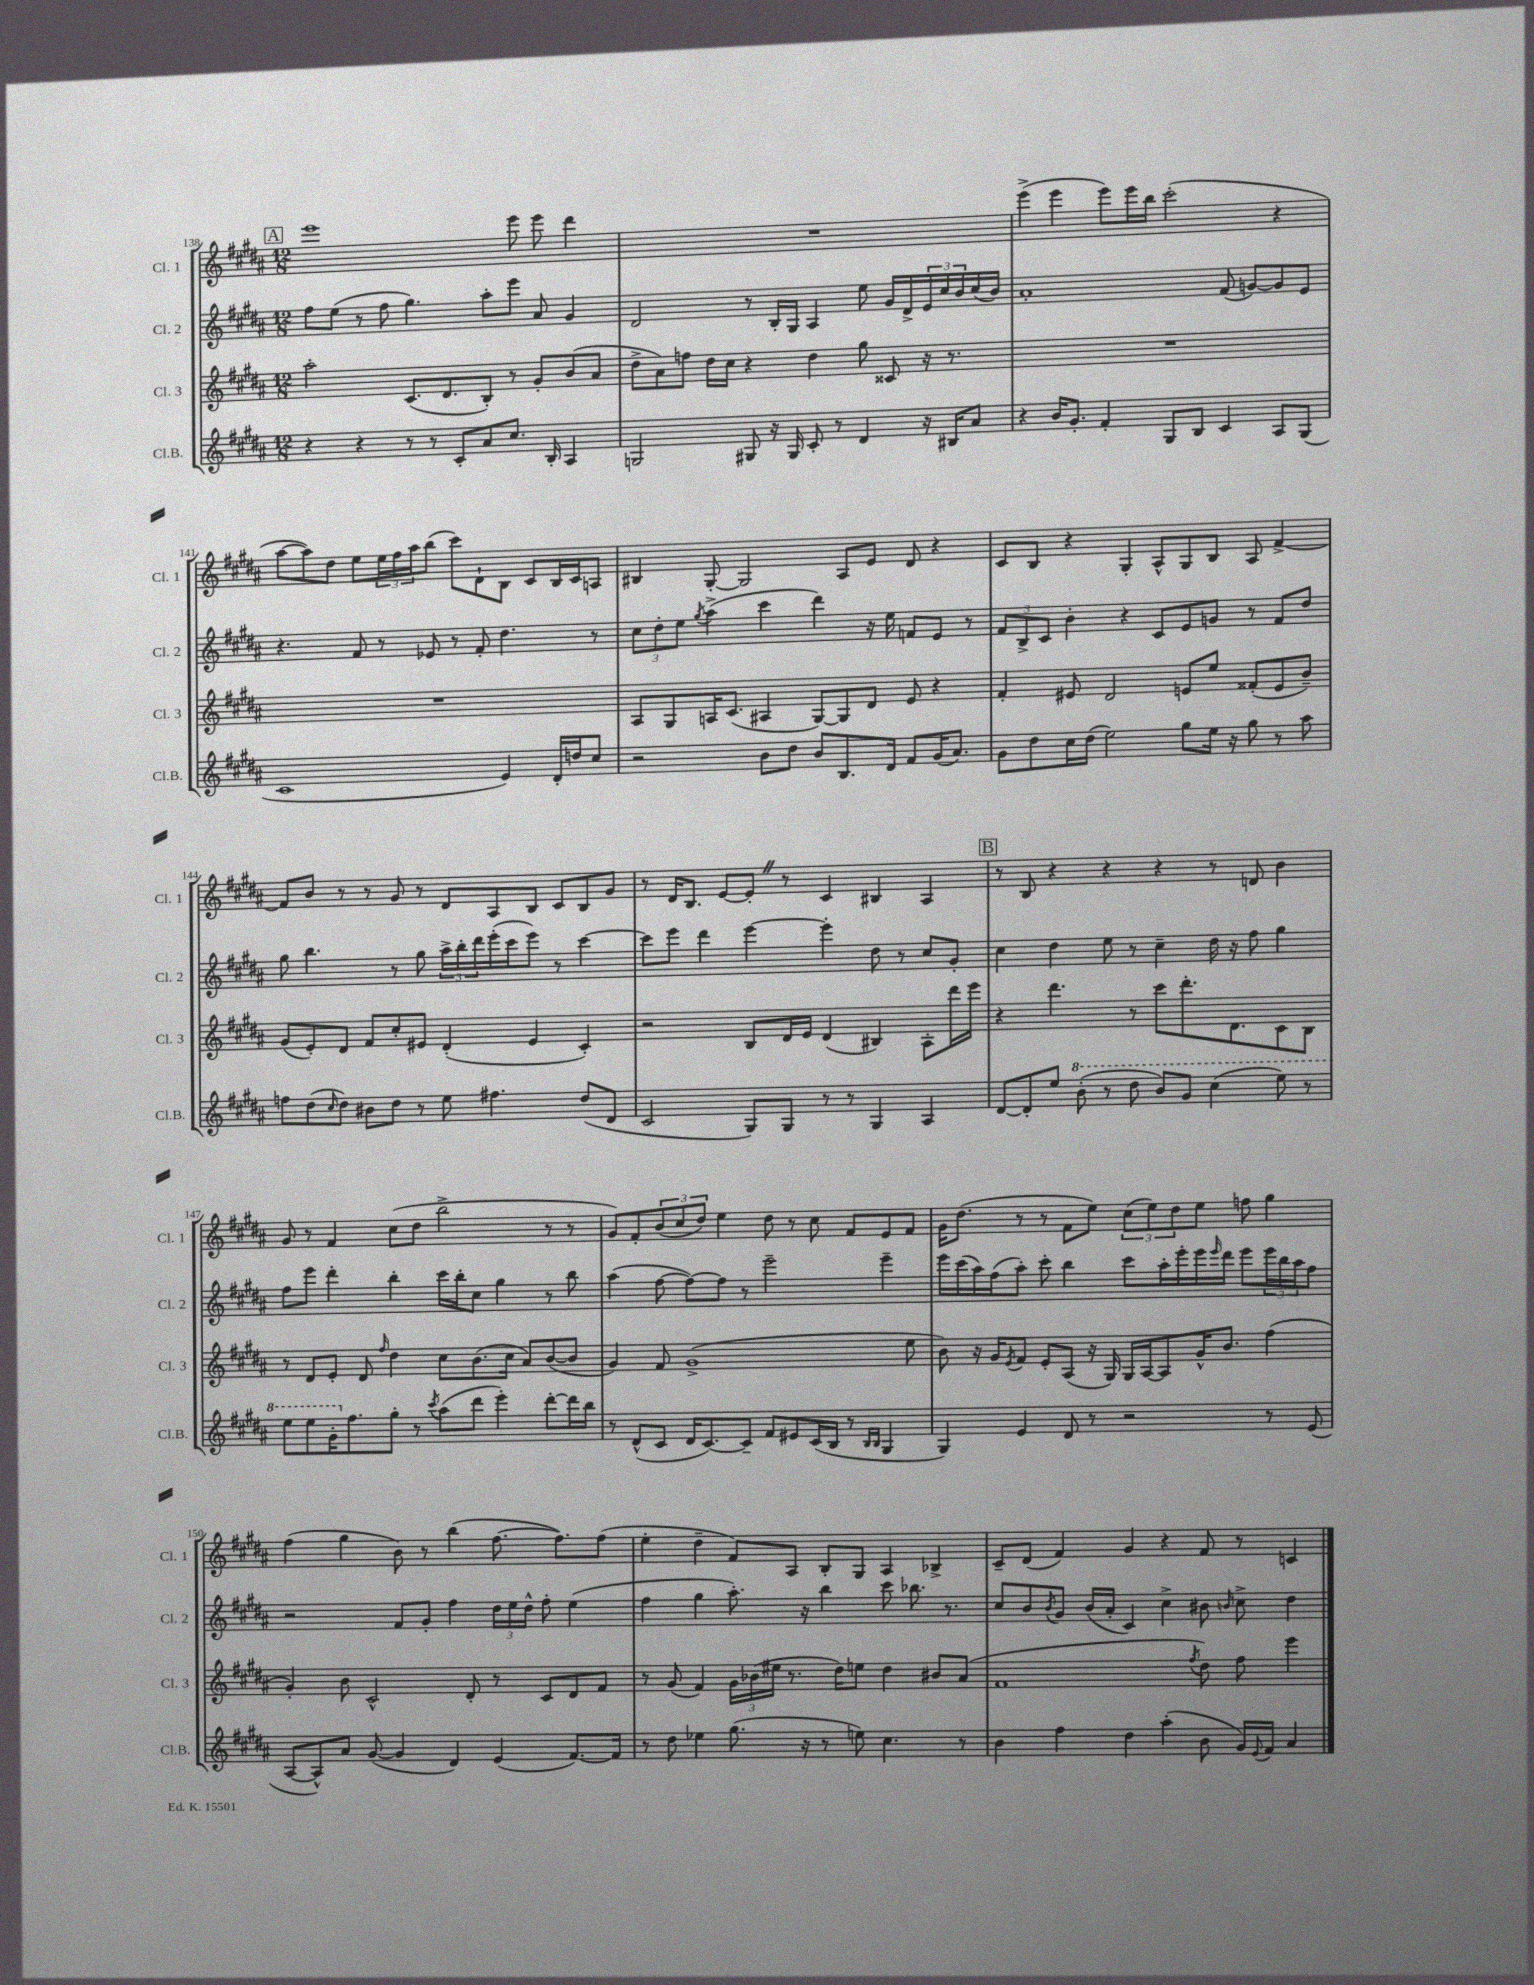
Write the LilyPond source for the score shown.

<<
\new StaffGroup <<
\new Staff = "s0" \with { instrumentName = "Cl. 1" shortInstrumentName = "Cl. 1" } {
    \clef treble \key b \major \numericTimeSignature \time 12/8
    \mark \markup { \box "A" } e'''1 e'''8 e'''8 dis'''4 |
    R1. |
    e'''4->( e'''4 e'''8) e'''16 b''16 cis'''2-.( r4 |
    ais''8~ ais''8) dis''8 e''8 \tuplet 3/2 { e''16 fis''16 ais''16 } b''8( cis'''8) dis'8-! b8 cis'8 b16 cis'16 a8 |
    bis4 gis8~-. gis2 ais8 e'8 dis'8 r4 |
    cis'8 b8 r4 gis4-. ais8-^ gis8 b8 ais8 fis'4~-> |
    fis'8 b'8 r8 r8 gis'8 r8 dis'8 ais8 b8 cis'8 b8 gis'8 |
    r8 dis'16 b8. e'8~ e'8-. \once \override BreathingSign.text = \markup { \musicglyph "scripts.caesura.straight" } \breathe r8 cis'4 bis4 ais4 |
    \mark \markup { \box "B" } r8 b8 r4 r4 r4 r8 d'8 b'4 |
    gis'8 r8 fis'4 cis''8( dis''8 b''2-> r8 r8 |
    gis'8) fis'8-. \tuplet 3/2 { b'8( cis''8 dis''8) } e''4 dis''8 r8 cis''8 fis'8 e'8 fis'8 |
    gis'16 dis''8.( r8 r8 fis'8 e''8) \tuplet 3/2 { cis''8( e''8) dis''8 } e''8 f''8 gis''4 |
    fis''4( gis''4 b'8) r8 b''4( fis''8.~ fis''8.) fis''8( |
    e''4-. dis''4-- fis'8) ais8 b8-. gis8 ais4 bes4-> |
    cis'8-- dis'8( fis'4) gis'4 r4 fis'8 r8 c'4 \bar "|." |
}
\new Staff = "s1" \with { instrumentName = "Cl. 2" shortInstrumentName = "Cl. 2" } {
    \clef treble \key b \major \numericTimeSignature \time 12/8
    \mark \markup { \box "A" } fis''8 e''8( r8 fis''8 gis''4.) ais''8-. e'''8 ais'8 gis'4 |
    dis'2 r8 b16-. gis16 ais4 e''8 gis'16 dis'16-> \tuplet 3/2 { e'16 cis''16 b'16 } cis''16( b'16) |
    ais'1-. fis'8( g'8~) g'8 e'8 |
    r4. fis'8 r8 ees'8 r8 fis'8-. dis''4. r8 |
    \tuplet 3/2 { cis''8 dis''8-. e''8 } \acciaccatura { gis''8 } ais''4->( cis'''4 dis'''4) r16 e''16 f'8 e'8 r8 |
    \tuplet 3/2 { fis'8 b8-> cis'8 } b'4-. r4 cis'8 e'8 g'8 r8 fis'8 dis''8 |
    gis''8 b''4. r8 gis''8 \tuplet 3/2 { ais''16-> b''16-. dis'''16 } e'''16-.( cis'''16 e'''8) r8 cis'''4~ |
    cis'''8 e'''8 dis'''4 e'''4~ e'''4-. dis''8 r8 cis''8 gis'8-. |
    \mark \markup { \box "B" } cis''4 dis''4 e''8 r8 cis''4-- dis''16 r16 fis''8 gis''4 |
    fis''8 e'''8 dis'''4-. b''4-. cis'''16 b''16-. cis''8 gis''4 r8 b''8 |
    ais''4( fis''8~ fis''8~) fis''8 r8 e'''2-- e'''4-- |
    e'''16 cis'''16( ais''16) fis''16( ais''8-.) cis'''8-. b''4 cis'''8 ais''16-. e'''16-. e'''16 \grace { e'''16 } dis'''16 e'''8 \tuplet 3/2 { e'''16 b''16 ais''16 } fis''8 |
    r2 fis'8 gis'8-. fis''4 \tuplet 3/2 { dis''16 e''16 dis''16-^ } fis''8-. e''4( |
    fis''4 gis''4 ais''8.-.) r16 b''4 cis'''8 bes''8. r8. |
    cis''8 b'8 \acciaccatura { b'8 } gis'8 b'16( ais'16-. cis'4) cis''4-> bis'8 \grace { b'16 } cis''8-> dis''4 \bar "|." |
}
\new Staff = "s2" \with { instrumentName = "Cl. 3" shortInstrumentName = "Cl. 3" } {
    \clef treble \key b \major \numericTimeSignature \time 12/8
    \mark \markup { \box "A" } ais''2-. cis'8.( dis'8. b8-.) r8 gis'8-. b'8( ais'8 |
    dis''8-> ais'8) f''8 dis''16 cis''16 r4 dis''4 gis''8 cisis'8 r16 r8. |
    R1. |
    R1. |
    ais8 gis8 a16 cis'8.( ais4 gis8~) gis8 dis'8 e'8 r4 |
    fis'4-. eis'8 dis'2 e'8 e''8 fisis'8-.( e'8 b'8--) |
    gis'8( e'8-.) dis'8 fis'8 cis''8-. eis'8 dis'4-.( eis'4 cis'4-.) |
    r2 b8 dis'16 e'16 dis'4( bis4) ais8-. dis'''16 e'''16 |
    \mark \markup { \box "B" } r4 dis'''4. r8 cis'''8 dis'''8.-. dis'8. cis'8 b8 |
    r8 dis'8 e'8-. dis'8 \grace { fis''16 } dis''4 cis''8 b'8.( cis''16 ais'8) b'8~( b'8 |
    gis'4) fis'8 gis'1->( e''8 |
    b'8) r16 gis'16 \acciaccatura { e'8 } fis'8 e'8-. ais8( r16 gis16) gis16 ais16~ ais8 gis'16-^ b'8. fis''4( |
    gis'4-.) b'8 cis'2-^ dis'8-. r8 cis'8 dis'8 fis'8 |
    r8 gis'8( fis'4) \tuplet 3/2 { gis'16 bes'16( eis''16 } r8. dis''16) e''8 dis''4 bis'8 ais'8( |
    fis'1 \acciaccatura { fis''8 } dis''8) fis''8 e'''4 \bar "|." |
}
\new Staff = "s3" \with { instrumentName = "Cl.B." shortInstrumentName = "Cl.B." } {
    \clef treble \key b \major \numericTimeSignature \time 12/8
    \mark \markup { \box "A" } r4 r4 r8 r8 cis'8-. ais'8 cis''8. b16-. ais4 |
    g2 gis8 r16 gis16 cis'8-. r8 dis'4 r16 bis16 ais'8 |
    r4 b'16 gis'8.-. fis'4-. gis8 b8 cis'4 ais8 gis8( |
    cis'1 e'4) dis'16-. d''16 cis''8 |
    r2 b'8 dis''8 b'8 b8. dis'16 fis'8 gis'16( ais'8.) |
    gis'8 dis''8 cis''16 dis''16( e''2) gis''8 e''16 r16 gis''8 r8 ais''8 |
    f''8 dis''8( \grace { cis''16 } dis''8) bis'8 dis''8 r8 e''8 fis''4. dis''8( dis'8 |
    cis'2 gis8) gis8 r8 r8 gis4 ais4 |
    \mark \markup { \box "B" } dis'8~ dis'8-. e''8 \ottava #1 b''8-.( r8 dis'''8 b''8) gis''8 cis'''4( e'''8) r8 |
    e'''8 e'''8 gis''16-. \ottava #0 fis''8. gis''8-. r8 \acciaccatura { cis'''8 } ais''8( dis'''8 e'''4-.) dis'''8~-. dis'''16 b''16 |
    r8 dis'8-^( cis'8 dis'16 cis'8.~) cis'8-- fis'8 eis'8 cis'16( b16 r8 \grace { b16 b16 } gis4 |
    gis4) e'4 dis'8 r8 r2 r8 e'8( |
    ais8~ ais8-^) ais'8 gis'8~( gis'4 dis'4) e'4( fis'8.~) fis'16 |
    r8 dis''8 ees''4 gis''8.( r16 r8 e''8) cis''4. r8 |
    b'4 fis''4 dis''4 ais''4-.( b'8 gis'16) \appoggiatura { e'8 } fis'16 ais'4 \bar "|." |
}
>>
>>
\layout { \context { \Score currentBarNumber = #138 } }
